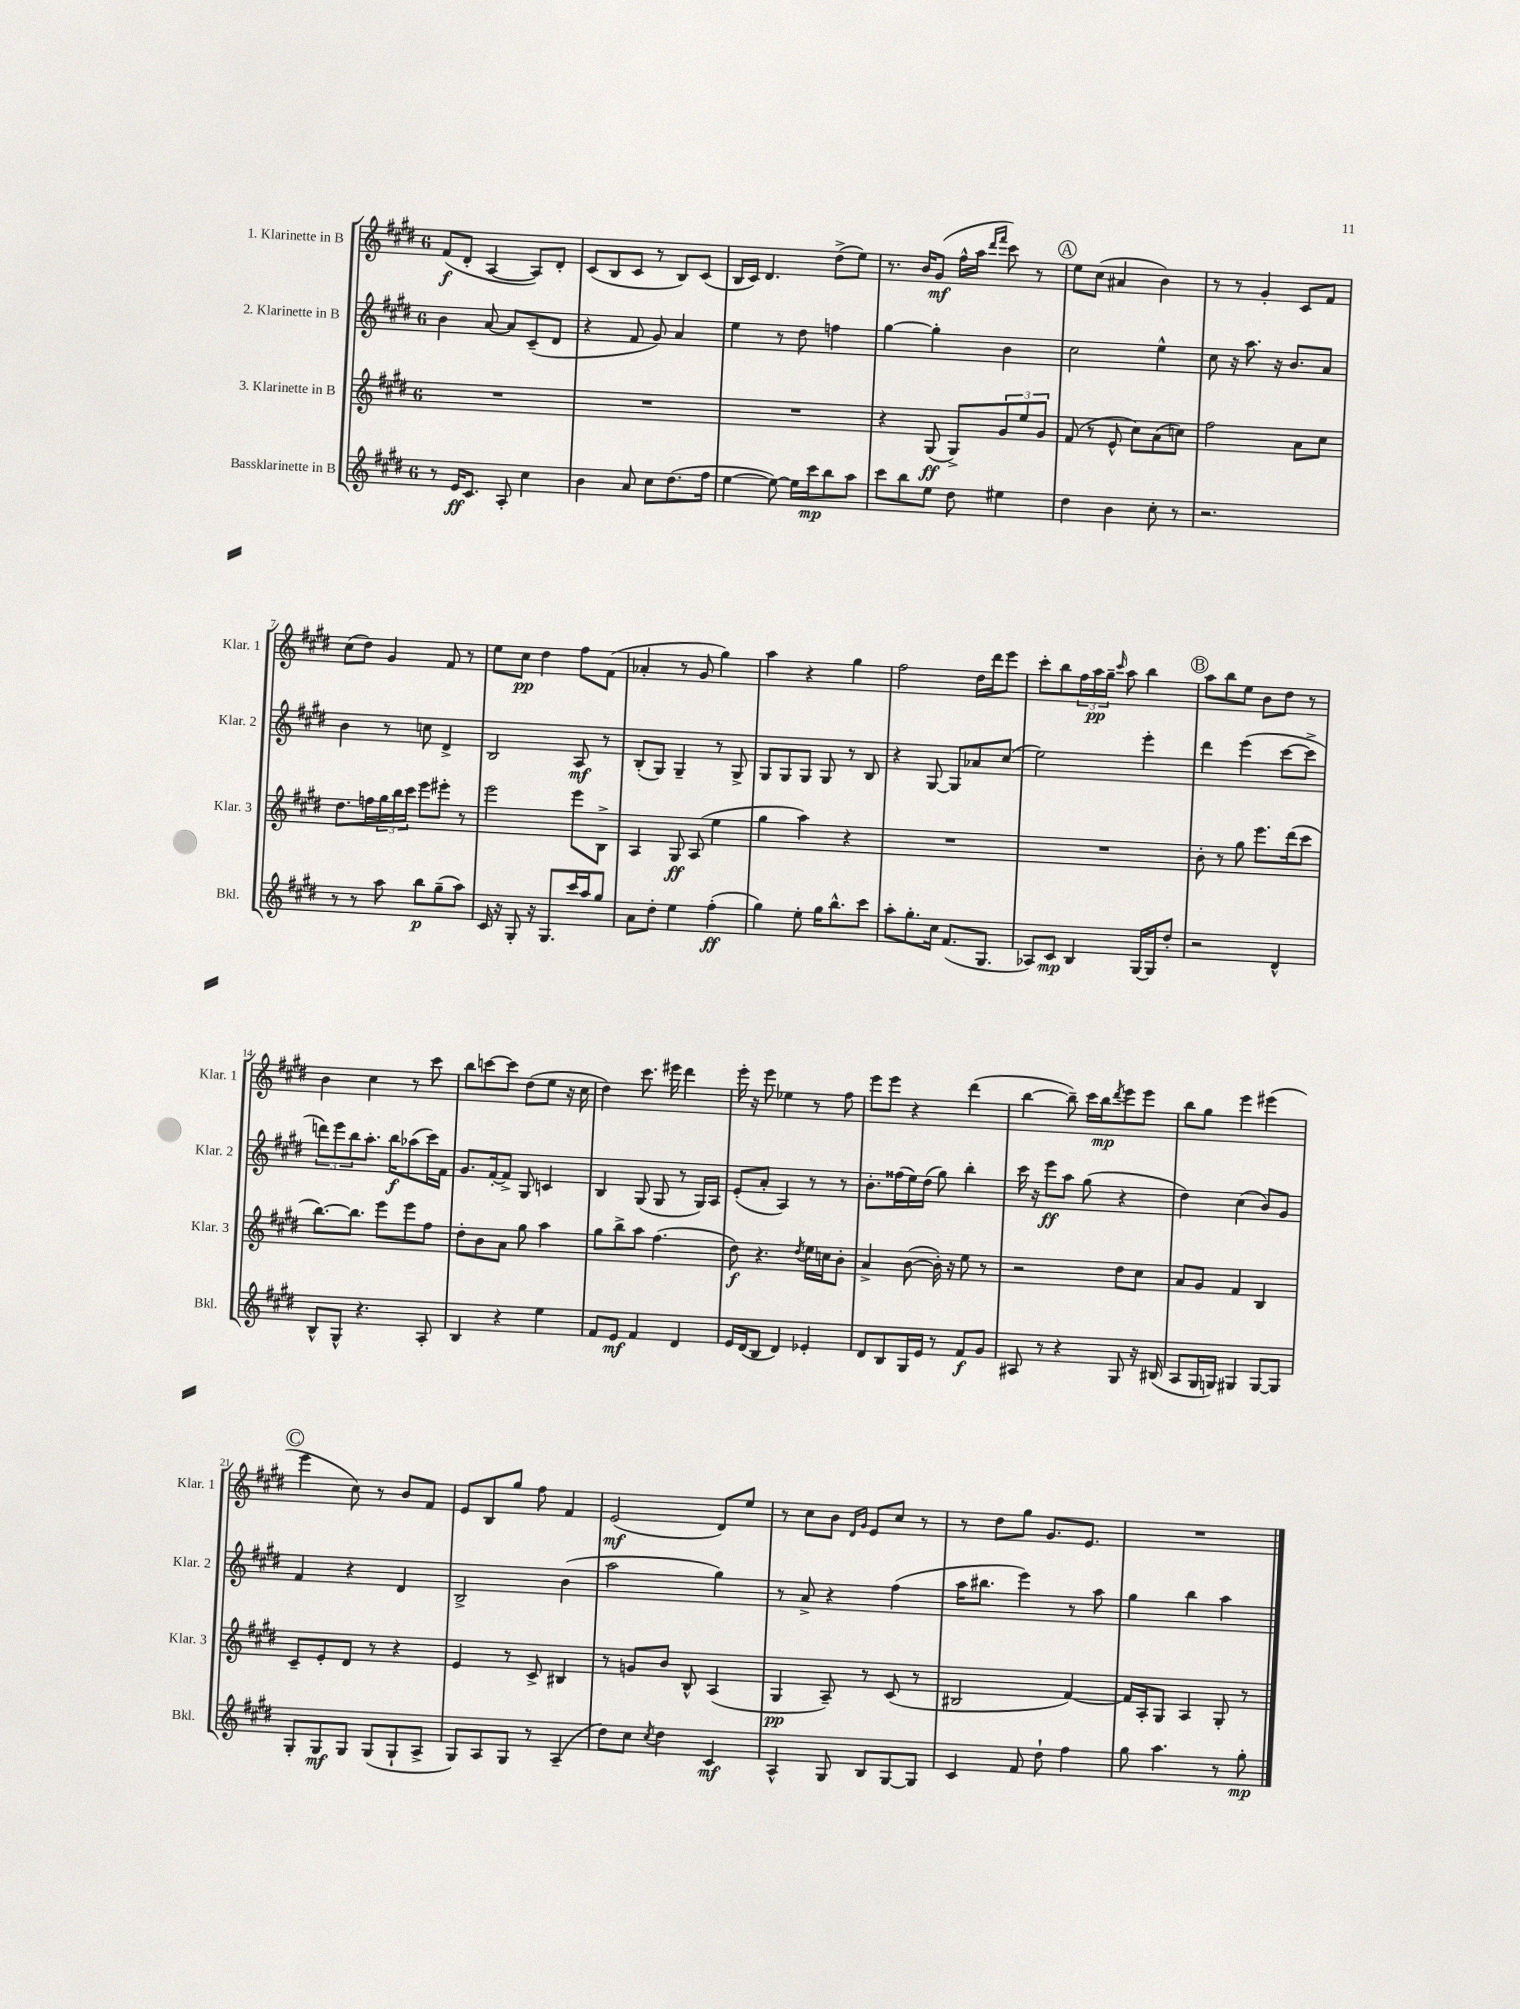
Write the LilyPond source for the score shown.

<<
\new StaffGroup <<
\new Staff = "s0" \with { instrumentName = "1. Klarinette in B" shortInstrumentName = "Klar. 1" } {
    \clef treble \key e \major \once \override Staff.TimeSignature.style = #'single-digit \time 6/8
    fis'8\f( dis'8-. a4~ a8) dis'8-. |
    cis'8( b8 cis'8 r8 b8) cis'8( |
    b16 cis'16) dis'4. dis''8->( e''8) |
    r8. b'16 gis'8\mf( fis''16-^ a''16 \grace { dis'''16 fis'''16 } cis'''8) r8 |
    \mark \markup { \circle "A" } e''8 cis''8( ais'4 b'4) |
    r8 r8 gis'4-. cis'8 fis'8 |
    cis''8( dis''8) gis'4 fis'8 r8 |
    e''8 cis''8\pp dis''4 fis''8 fis'8( |
    aes'4-. r8 gis'8 gis''4) |
    a''4 r4 gis''4 |
    fis''2 dis''16 dis'''16 e'''8 |
    cis'''8-. b''8 \tuplet 3/2 { fis''16 a''16\pp gis''16-- } \grace { cis'''16 } a''8 b''4 |
    \mark \markup { \circle "B" } a''8 b''8 e''8 b'8 dis''8 r8 |
    b'4 cis''4 r8 cis'''8 |
    b''8 c'''8~ c'''8 dis''8( e''8 r16 cis''16 |
    dis''4) cis'''8. eis'''16 dis'''4 |
    e'''16-. r16 e'''8 ees''4 r8 fis''8 |
    e'''8 e'''8 r4 dis'''4( |
    b''4~ b''8--) cis'''16 b''16\mp \acciaccatura { dis'''8 } e'''8 e'''8 |
    b''8 gis''8 e'''4 eis'''4( |
    \mark \markup { \circle "C" } e'''4 cis''8) r8 b'8 fis'8 |
    e'8 b8 gis''8 fis''8 fis'4 |
    e'2\mf( dis'8) e''8 |
    r8 cis''8 b'8 \grace { dis'16 gis'16 } e'8 cis''8 r8 |
    r8 dis''8 gis''8 gis'8. e'8. |
    R2. \bar "|." |
}
\new Staff = "s1" \with { instrumentName = "2. Klarinette in B" shortInstrumentName = "Klar. 2" } {
    \clef treble \key e \major \once \override Staff.TimeSignature.style = #'single-digit \time 6/8
    b'4 a'8~ a'8 cis'8--( dis'8 |
    r4 fis'8 gis'8) a'4 |
    e''4 r8 dis''8 f''4 |
    gis''4~ gis''4-. b'4 |
    \mark \markup { \circle "A" } cis''2 e''4-^ |
    cis''8 r16 a''8. r16 b'8. a'8 |
    b'4 r8 c''8 dis'4-> |
    b2 a8\mf r8 |
    b8-.( gis8) gis4-- r8 gis8-> |
    gis8 gis8 gis8 gis8 r8 b8 |
    r4 gis8~ gis8 aes'8 cis''8( |
    e''2) e'''4-. |
    \mark \markup { \circle "B" } dis'''4 e'''4( cis'''8~ cis'''8-> |
    \tuplet 3/2 { d'''8) e'''8 b''8 } a''8.-. b''16\f aes''8( cis'''16) fis'16 |
    gis'8. fis'16~-. fis'8-> gis8 c'4 |
    b4 gis8( gis8 r8 gis16) a16 |
    e'8-.( a'8-. a4) r8 r8 |
    b'8.-. fisis''16( e''16) dis''16( gis''8) b''4-. |
    cis'''16 r16 e'''8\ff a''8 gis''8( r4 |
    dis''4) cis''4( b'8) gis'8 |
    \mark \markup { \circle "C" } fis'4 r4 dis'4 |
    b2-> b'4( |
    a''2 gis''4) |
    r8 a'8-> r4 fis''4( |
    a''16 bis''8. e'''4) r8 a''8 |
    gis''4 b''4 a''4 \bar "|." |
}
\new Staff = "s2" \with { instrumentName = "3. Klarinette in B" shortInstrumentName = "Klar. 3" } {
    \clef treble \key e \major \once \override Staff.TimeSignature.style = #'single-digit \time 6/8
    R2. |
    R2. |
    R2. |
    r4 gis8\ff( gis8->) \tuplet 3/2 { gis'8 e''8 gis'8 } |
    \mark \markup { \circle "A" } fis'8( r8 e'8-^ cis''8) a'8( c''8) |
    fis''2 a'8 cis''8 |
    dis''8. f''16 \tuplet 3/2 { gis''16 b''16 cis'''16 } e'''8 eis'''8-. r8 |
    e'''2 e'''8 b8-> |
    a4 gis8\ff a8( e''4 |
    gis''4 a''4) r4 |
    R2. |
    R2. |
    \mark \markup { \circle "B" } b'8-. r8 gis''8 e'''8. dis'''16( cis'''8 |
    b''8.~) b''8. e'''8 e'''8 fis''8 |
    dis''8-. b'8 a'8 gis''8 a''4 |
    gis''8 b''8-> a''8 fis''4.( |
    dis''8\f) r4. \acciaccatura { dis''8 } e''16 c''16 b'8-. |
    a'4-> b'8~( b'16-.) r16 e''8 r8 |
    r2 dis''8 cis''8 |
    a'8 gis'8 fis'4 b4 |
    \mark \markup { \circle "C" } cis'8-- e'8-. dis'8 r8 r4 |
    e'4 r8 cis'8-> bis4 |
    r8 g'8 b'8 b8-^ a4( |
    gis4\pp a8--) r8 cis'8( r8 |
    bis2 fis'4~) |
    fis'16 a16-. gis8 a4 gis8-. r8 \bar "|." |
}
\new Staff = "s3" \with { instrumentName = "Bassklarinette in B" shortInstrumentName = "Bkl." } {
    \clef treble \key e \major \once \override Staff.TimeSignature.style = #'single-digit \time 6/8
    r8 e'16\ff cis'8. a8-. cis''4 |
    b'4 a'8 cis''8 dis''8.( fis''16 |
    e''4~ e''8~) e''16 cis'''16\mp b''8 a''8 |
    cis'''8 b''8 e''8 dis''8 eis''4 |
    \mark \markup { \circle "A" } dis''4 b'4 cis''8-. r8 |
    r2. |
    r8 r8 a''8 b''8\p gis''8--( a''8) |
    cis'16 r16 gis8-. r16 gis8. cis'''16 a''16 gis''8 |
    a'8 dis''8-. e''4 fis''4-.\ff( |
    gis''4) e''8-. gis''16 b''8.-^ cis'''8 |
    a''8-. gis''8.-. cis''16 fis'8.( gis8. |
    aes8) cis'8\mp b4 gis16~ gis16 dis''8-. |
    \mark \markup { \circle "B" } r2 dis'4-^ |
    b8-^ gis8-^ r4. a8-. |
    b4 r4 e''4 |
    fis'8 e'8\mf fis'4 dis'4 |
    e'16 dis'16( b8 dis'4) ees'4-. |
    dis'8 b8 gis16 e'16 r8 fis'8\f gis'8 |
    ais8 r8 r4 gis8 r16 bis16( |
    a8 gis16 g16) gis4 gis8~ gis8 |
    \mark \markup { \circle "C" } gis8-. gis8\mf gis8 gis8( gis8-! a8-> |
    gis8) a8 gis8 r8 a4--( |
    dis''8) cis''8 \acciaccatura { cis''8 } dis''4 cis'4\mf |
    a4-^ gis8 b8 gis8~ gis8 |
    cis'4 fis'8 dis''8-! fis''4 |
    gis''8 a''4. r8 gis''8-.\mp \bar "|." |
}
>>
>>
